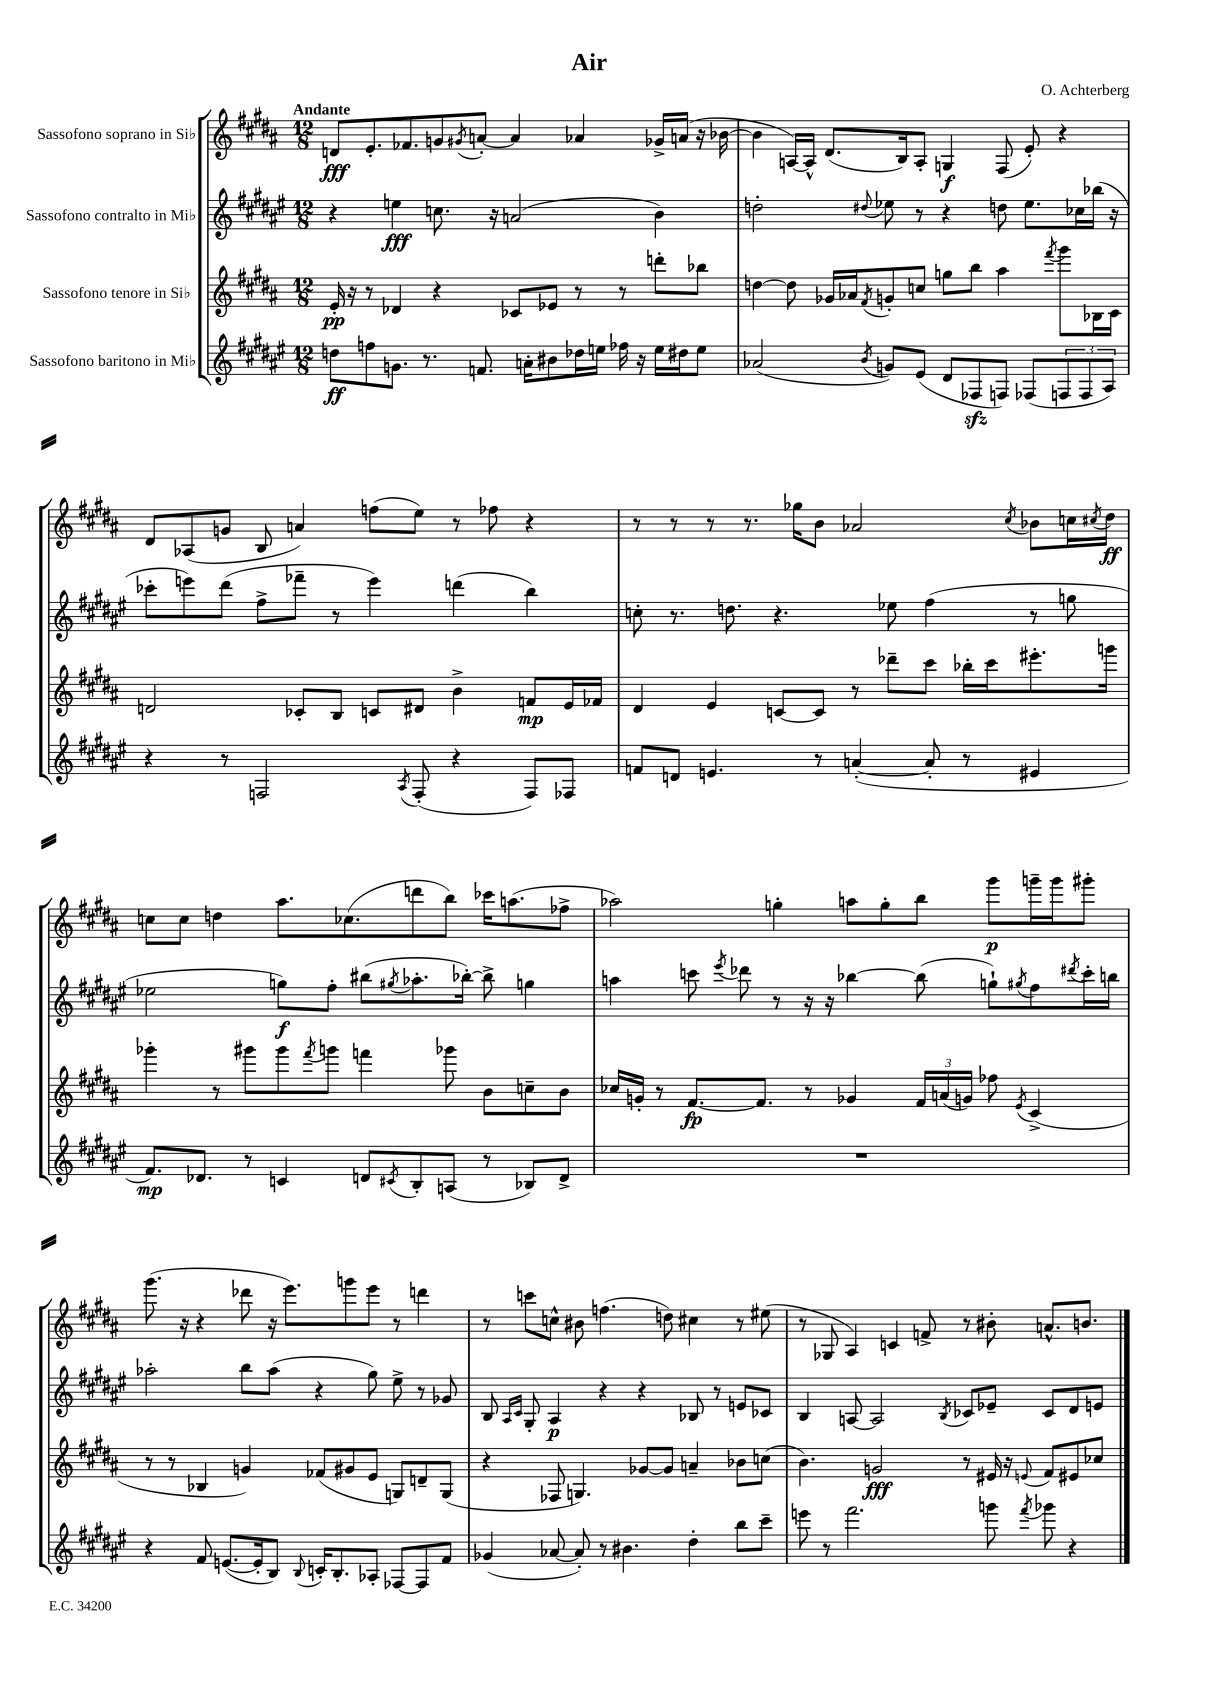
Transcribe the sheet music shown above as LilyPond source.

\header { title = "Air" composer = "O. Achterberg" }
<<
\new StaffGroup <<
\new Staff = "s0" \with { instrumentName = "Sassofono soprano in Sib" } {
    \clef treble \key b \major \numericTimeSignature \time 12/8 \tempo "Andante"
    d'8\fff e'8.-. fes'8. g'8 \acciaccatura { gis'8 } a'8~-. a'4 aes'4 ges'16-> a'16( r16 bes'16~ |
    bes'4 a16~) a16-^ dis'8.( b16) a8-. g4\f fis8( e'8-.) r4 |
    dis'8 aes8( g'8 b8 a'4) f''8( e''8) r8 fes''8 r4 |
    r8 r8 r8 r8. ges''16 b'8 aes'2 \acciaccatura { cis''8 } bes'8 c''16 \acciaccatura { cis''8 } dis''16\ff |
    c''8 c''8 d''4 ais''8. ces''8.( d'''8 b''8) ces'''16 a''8.( fes''8-> |
    aes''2) g''4-. a''8 g''8-. b''8 gis'''8\p g'''16-- g'''16 gis'''8-. |
    gis'''8.( r16 r4 des'''8 r16 e'''8.) g'''8 e'''8 r8 d'''4 |
    r8 c'''8 c''8-^ bis'8 f''4.( d''8) cis''4 r8 eis''8( |
    r8 ges8 ais4) c'4 f'8-> r8 bis'8-. a'8.-^ b'8. \bar "|." |
}
\new Staff = "s1" \with { instrumentName = "Sassofono contralto in Mib" } {
    \clef treble \key fis \major \numericTimeSignature \time 12/8
    r4 e''4\fff c''8. r16 a'2( b'4) |
    d''2-. \appoggiatura { dis''8 } ees''8 r8 r4 d''8 ees''8. ces''16 bes''16( r16 |
    ces'''8-. e'''8) dis'''8( fis''8-> fes'''8-- r8 e'''4) d'''4( b''4) |
    c''8-. r8. d''8. r4. ees''8 fis''4( r8 g''8 |
    ees''2 g''8\f) fis''8-. bis''8( \acciaccatura { gis''8 } aes''8.-. bes''16~-.) bes''8-> g''4 |
    a''4 c'''8 \acciaccatura { eis'''8 } des'''8 r8 r16 r16 bes''4~ bes''8( g''8-!) \acciaccatura { gis''8 } fis''8 \acciaccatura { dis'''8 } c'''16-. b''16 |
    aes''2-. b''8 aes''8( r4 gis''8) eis''8-> r8 ges'8 |
    b8 \grace { ais16 cis'16 } gis8-. ais4\p r4 r4 bes8 r8 e'8 ces'8 |
    b4 a8~ a2 \acciaccatura { b8 } ces'8 ees'8-- ces'8 dis'8 e'8 \bar "|." |
}
\new Staff = "s2" \with { instrumentName = "Sassofono tenore in Sib" } {
    \clef treble \key b \major \numericTimeSignature \time 12/8
    e'16-.\pp r16 r8 des'4 r4 ces'8 ees'8 r8 r8 d'''8-. bes''8 |
    d''4~ d''8 ges'16 aes'16 \acciaccatura { fis'8 } g'8-. c''8 g''8 b''8 ais''4 \acciaccatura { fis'''8 } gis'''8 bes16 cis'16 |
    d'2 ces'8-. b8 c'8 dis'8 b'4-> f'8\mp e'16 fes'16 |
    dis'4 e'4 c'8~ c'8 r8 des'''8-- cis'''8 bes''16-. cis'''16 eis'''8.-. g'''16 |
    ges'''4-. r8 gis'''8 gis'''8 \acciaccatura { fis'''8 } g'''8 f'''4 ges'''8 b'8 c''8-- b'8 |
    ces''16 g'16-. r8 fis'8.~\fp fis'8. r8 ges'4 \tuplet 3/2 { fis'16 a'16( g'16) } fes''8 \acciaccatura { e'8 } cis'4->( |
    r8 r8 bes4 g'4) fes'8( gis'8 e'8 g8) d'8-- g8( |
    r4 fes8 g4.) ges'8~ ges'8 a'4-- bes'8 c''8( |
    b'4.) g'2\fff r8 eis'16 r16 \appoggiatura { e'8 } fis'8 eis'8 ces''8 \bar "|." |
}
\new Staff = "s3" \with { instrumentName = "Sassofono baritono in Mib" } {
    \clef treble \key fis \major \numericTimeSignature \time 12/8
    d''8\ff f''8 g'8. r8. f'8. a'16-. bis'8 des''16 e''16 fes''16 r16 e''16 dis''16 e''8 |
    aes'2( \acciaccatura { b'8 } g'8) eis'8( dis'8 fes8\sfz f8) fes8( \tuplet 3/2 { f8 f8 ais8) } |
    r4 r8 f2 \acciaccatura { ais8 } f8-.( r4 f8) fes8 |
    f'8 d'8 e'4. r8 a'4~-.( a'8-. r8 eis'4 |
    fis'8.\mp) des'8. r8 c'4 d'8 \acciaccatura { cis'8 } b8-. a8( r8 bes8) d'8-> |
    R1. |
    r4 fis'8 e'8.~( e'16-. b8) \appoggiatura { b8 } c'16-. b8.-. aes8-. fes8~ fes8 fis'8 |
    ges'4( aes'8~ aes'8-.) r8 bis'4. dis''4-. b''8 cis'''8-- |
    e'''8 r8 fis'''2. g'''8 \acciaccatura { fis'''8 } ges'''8 r4 \bar "|." |
}
>>
>>
\layout { \context { \Score \remove "Bar_number_engraver" } }
